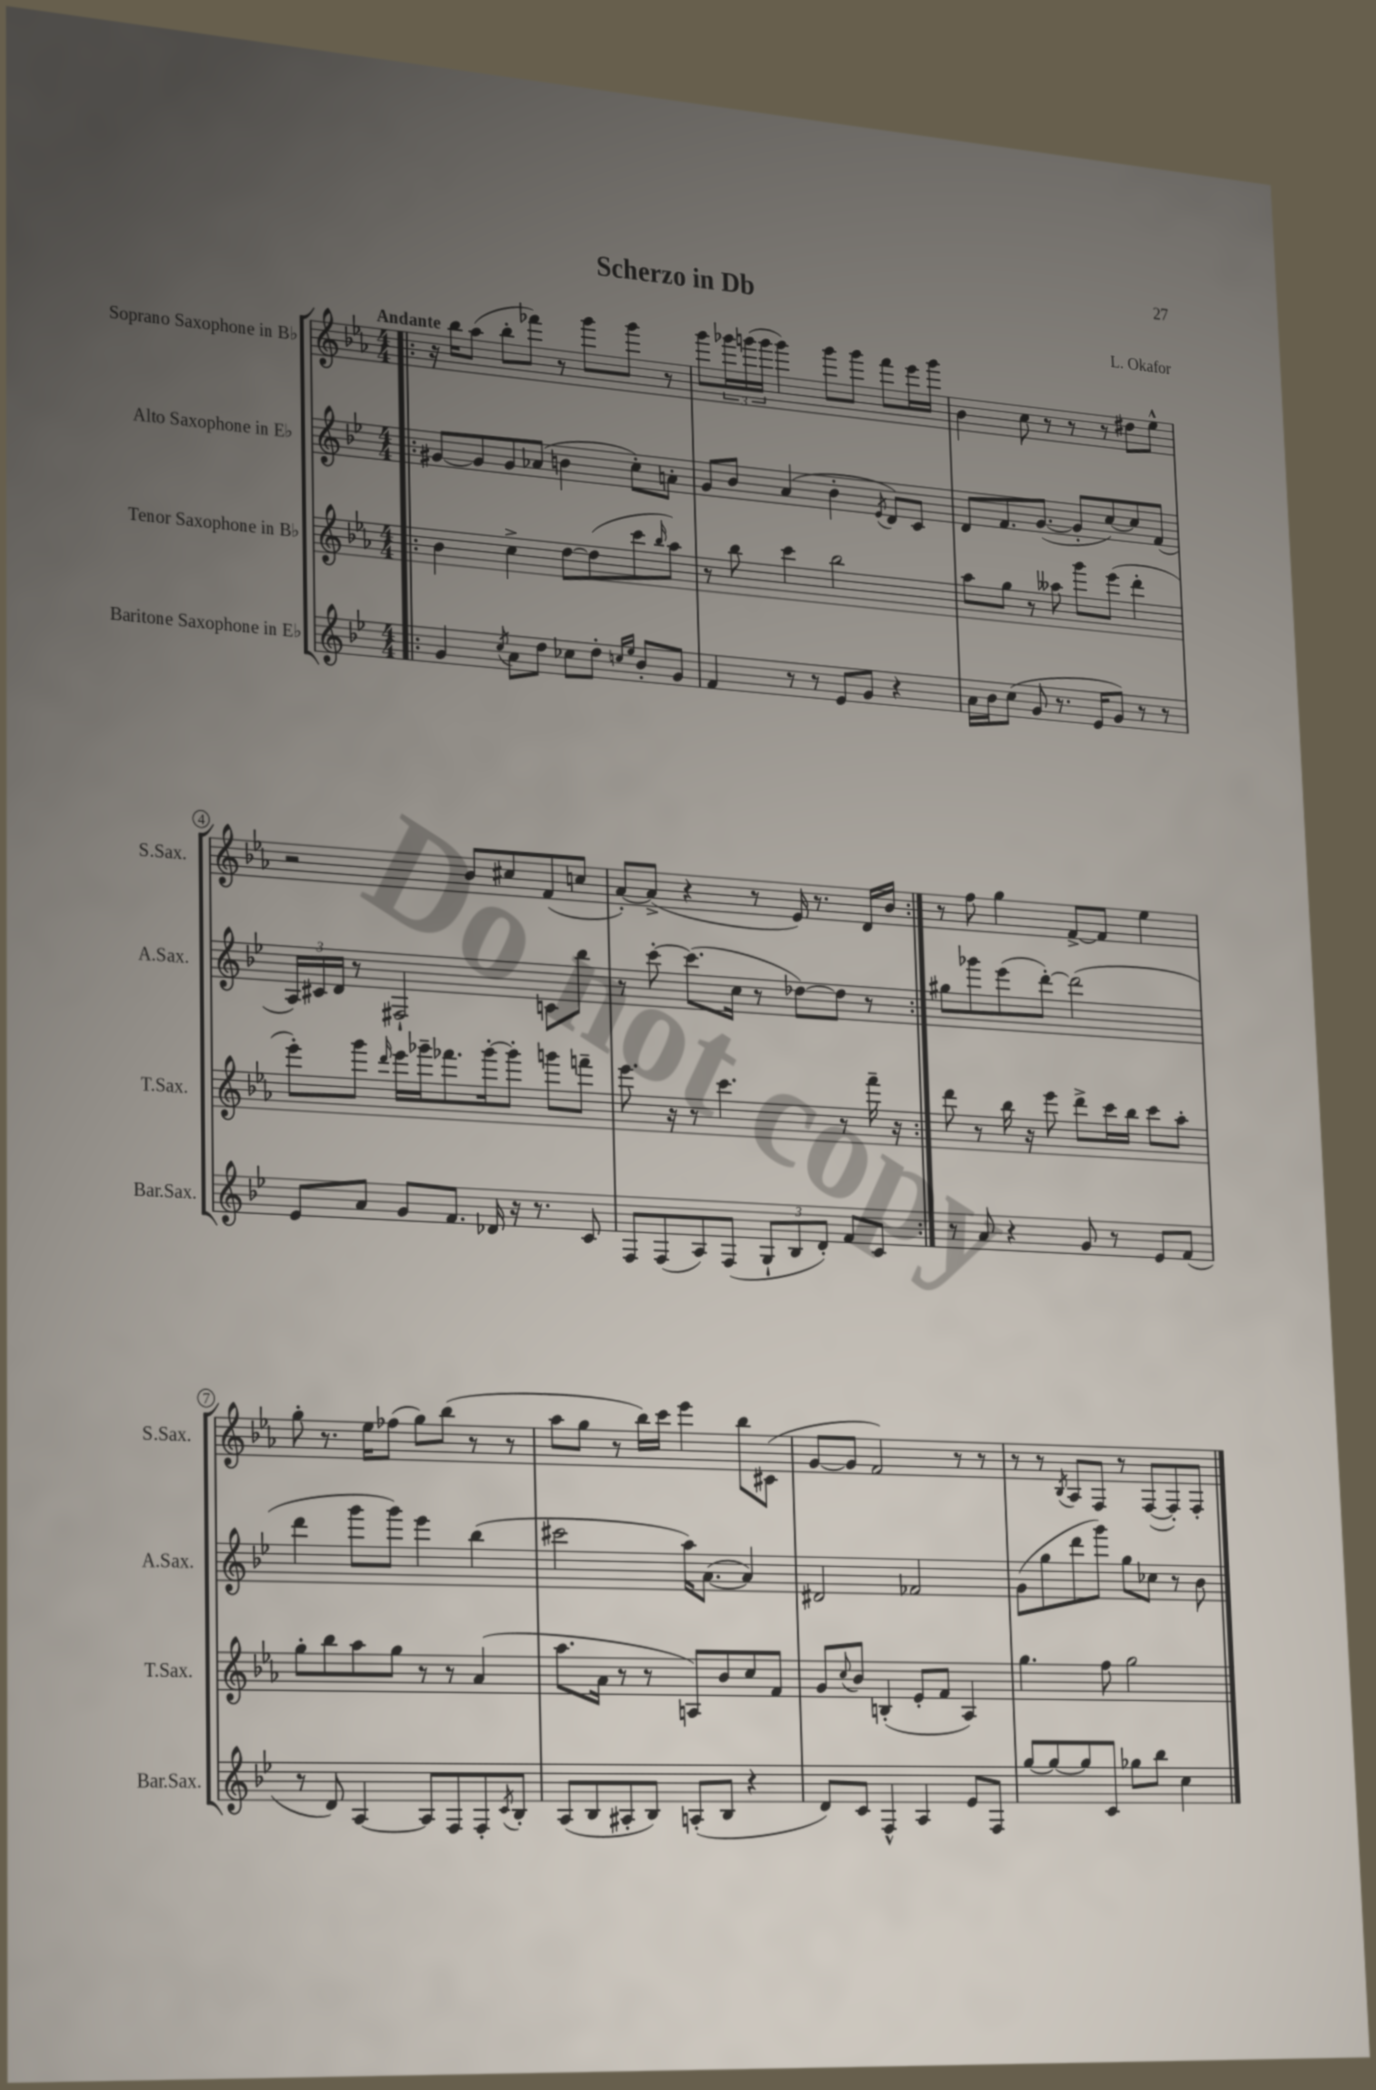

**kern	**kern	**kern	**kern
*staff4	*staff3	*staff2	*staff1
*clefG2	*clefG2	*clefG2	*clefG2
*k[b-e-]	*k[b-e-a-]	*k[b-e-]	*k[b-e-a-]
*M4/4	*M4/4	*M4/4	*M4/4
=!|:	=!|:	=!|:	=!|:
4g	4b-	[8g#	16r
.	.	.	16bb-
.	.	8g#]	(8aa-
8qcc	.	.	.
8a	4cc^	8g#	8bb-'
8dd	.	(8a-	8fff-)
8cc-	[8dd	4b	8r
8dd'	(8dd]	.	8ggg
16qqcc	.	.	.
16qqee-	.	.	.
8b-'	8ccc	8cc')	8ggg
.	16qqbb-	.	.
8g	8aa-)	8a'	8r
=	=	=	=
4f	8r	8g	8ggg
.	8bb-	8b-	24ggg-
.	.	.	(24ggg
.	.	.	24ggg
8r	4ccc	(4a	4ggg)
8r	.	.	.
8e-	2bb-	4b-'	8ggg
8g	.	.	8ggg
.	.	8qe-	.
4r	.	8d)	8fff
.	.	8c	16eee-
.	.	.	16ggg
=	=	=	=
16a	8aa-	8d	4b-
16b-	.	.	.
(8cc	8gg	8.f	.
8g	8r	.	8cc
.	.	([8.g	.
8.r	8aa--	.	8r
.	8ggg	8g']	8r
16e-	.	.	.
8g)	(8eee-	[8cc)	8r
8r	4ddd'	8cc]	8dd#
8r	.	(8f	8ee-^^
=	=	=	=
8e-	8eee-')	24A)	2r
.	.	24c#	.
.	.	24d	.
8a	8ggg	8r	.
.	16qqddd	.	.
8g	16eee-	2F#`	.
.	16ggg-~	.	.
8.f	8.fff-	.	.
.	.	.	8b-
16d-	[16ggg-'	.	.
16r	8ggg-']	.	8cc#
8.r	.	.	.
.	8ggg	8c	(8f
8c	8fff~	8bb-	8cc
=	=	=	=
8F	8.eee-	8r	[8a-')
(8F	.	[8ccc'	(8a-^]
.	16r	.	.
8A)	8r	(8.ccc]	4r
(8F	4.ccc	.	.
.	.	16cc	.
12G`	.	8r	8r
12B-	.	.	.
.	.	[8dd-)	16e-)
12d')	.	.	.
.	.	.	8.r
8f	8r	8dd-]	.
8c	16fff~	8r	16d
.	16r	.	16b-
=:|!	=:|!	=:|!	=:|!
8r	8ddd	8gg#	8r
8a	8r	8ggg-	8ff
4r	16bb-	(8eee-	4gg
.	16r	.	.
.	8eee-	[8ddd')	.
8g	8ddd^	(2ddd]	[8f^
8r	16ccc	.	8f]
.	16bb-	.	.
8e-	8ccc	.	4ee-
(8f	8aa-'	.	.
=	=	=	=
8r	8gg'	4ddd	8gg'
8d)	8bb-	.	8.r
[4A	8aa-	8ggg	.
.	.	.	16ee-
.	8gg	8ggg)	(8ff-
8A]	8r	4eee-	8gg)
8F	8r	.	(8bb-
8F'	(4a-	(4bb-	8r
8qc	.	.	.
8B-'	.	.	8r
=	=	=	=
(8A	8.aa-	2ccc#	8aa-
8B-	.	.	8gg
.	16a-	.	.
8A#'	8r	.	8r
8B-)	8r	.	16bb-)
.	.	.	16ccc
(8A'	8A)	16aa)	4eee-
.	.	([8.a	.
8B-	8b-	.	.
4r	8cc	4a])	8bb-
.	8f	.	(8c#
=	=	=	=
8d)	8g	2d#	[8g
.	8qqcc	.	.
8c	8b-	.	8g]
4F^^	(4B'	.	2f)
4A	8e-'	2f-	.
.	8f	.	.
8e-	4A-)	.	8r
8F	.	.	8r
=	=	=	=
[8gg	4.gg	(8g	8r
8gg_	.	8gg	8r
.	.	.	8qB-
8gg]	.	8ddd	8A-
8c	8ff	8ggg)	8F
8gg-	2gg	8gg	8r
8bb-	.	8cc-	([8F
4cc	.	8r	8F'])
.	.	8b-	8F'
==	==	==	==
*-	*-	*-	*-
